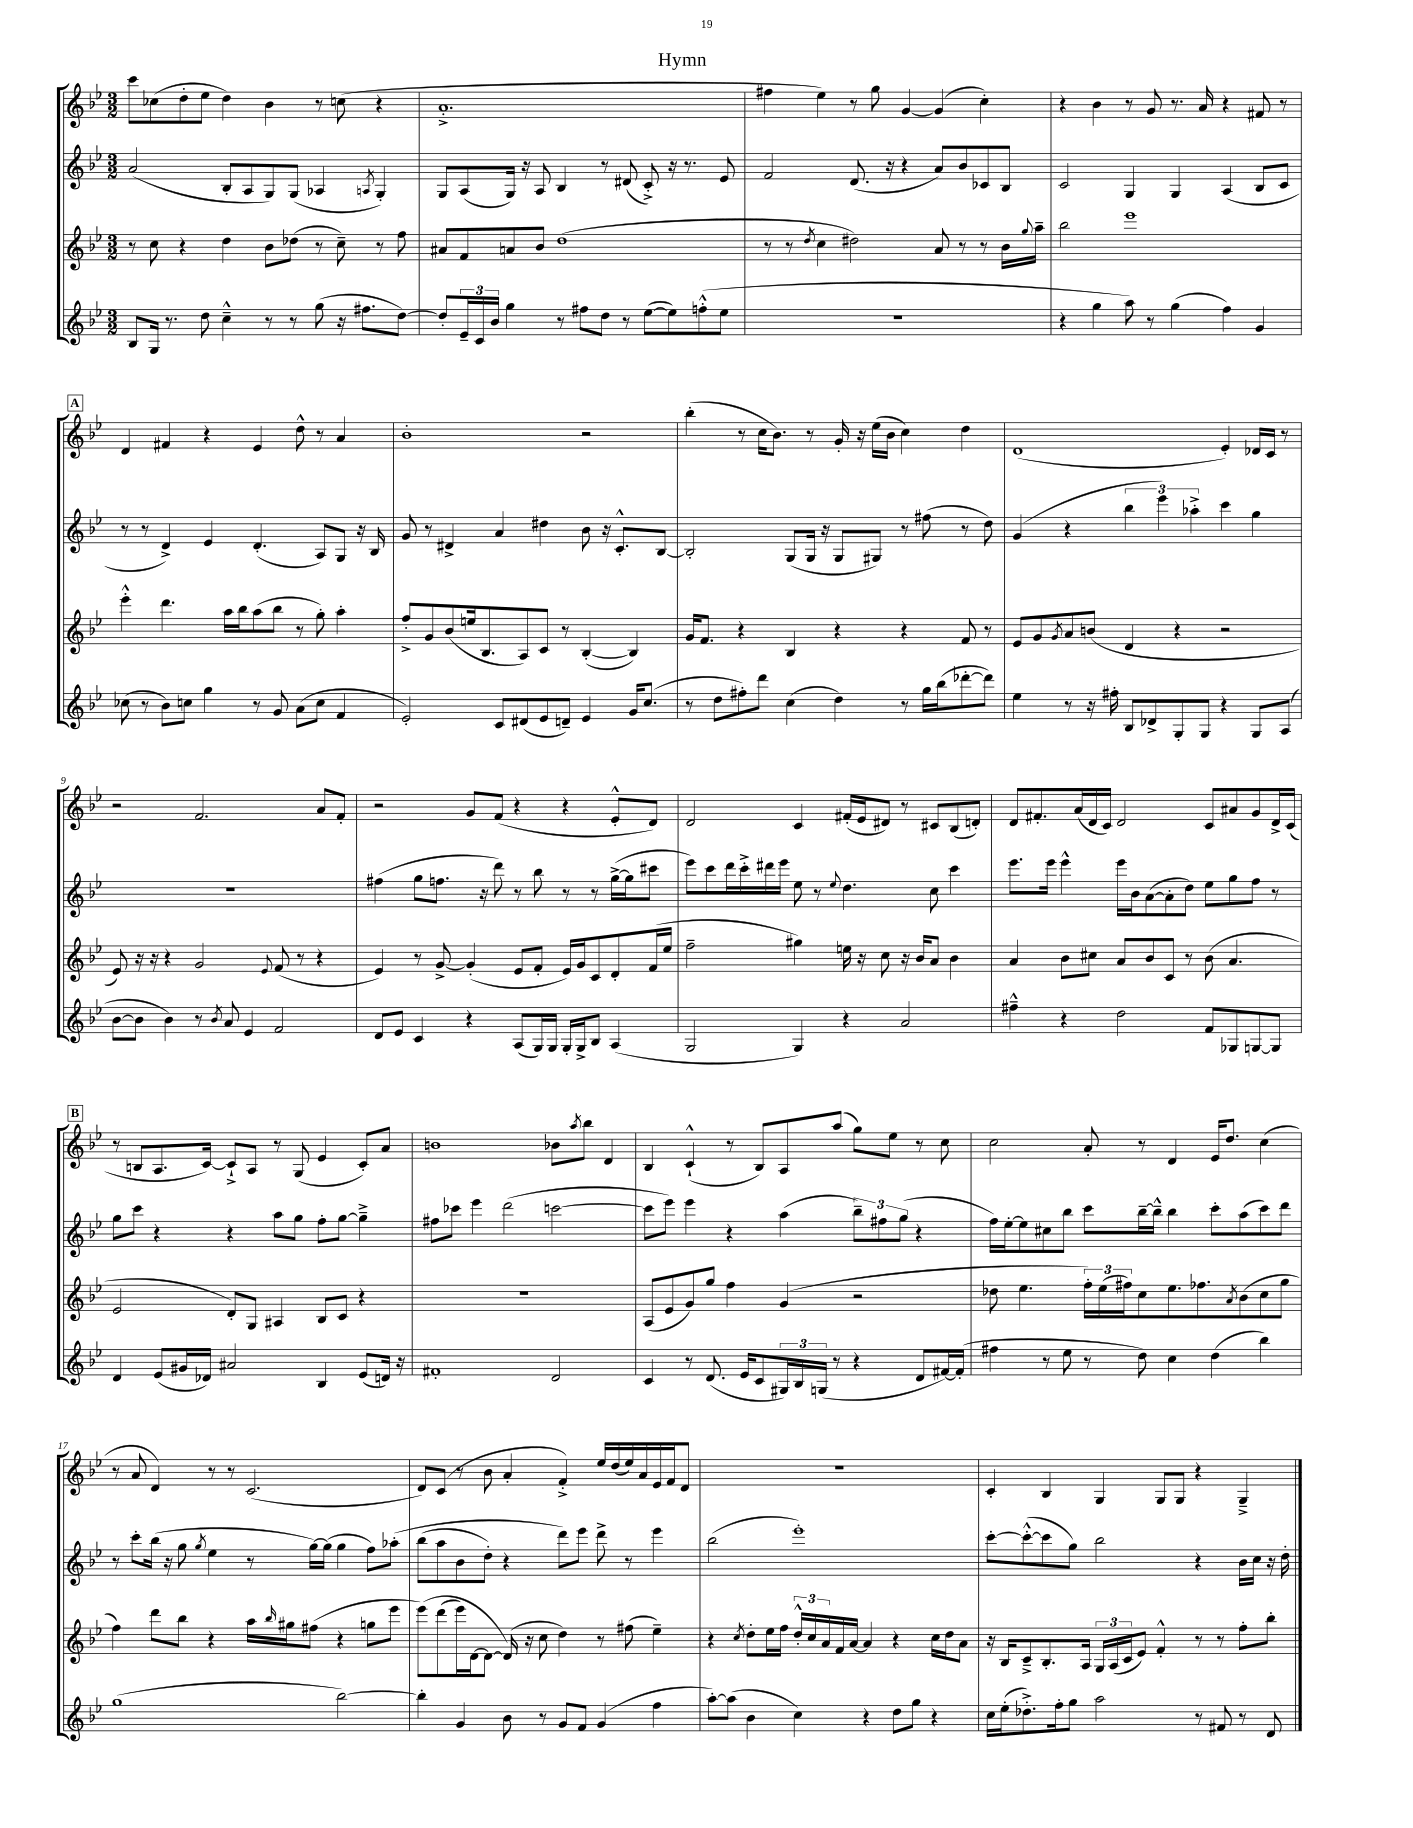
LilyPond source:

\header { title = "Hymn" }
<<
\new StaffGroup <<
\new Staff = "s0" {
    \clef treble \key bes \major \numericTimeSignature \time 3/2
    c'''8 ces''8( d''8-. ees''8 d''4) bes'4 r8 c''8( r4 |
    a'1.-.-> |
    fis''4 ees''4) r8 g''8 g'4~ g'4( c''4-.) |
    r4 bes'4 r8 g'8 r8. a'16 r4 fis'8 r8 |
    \mark \markup { \box "A" } d'4 fis'4 r4 ees'4 d''8-^ r8 a'4 |
    bes'1-. r2 |
    bes''4-.( r8 c''16 bes'8.) r8 g'16-. r16 ees''16( bes'16 c''4) d''4 |
    d'1( ees'4-.) des'16 c'16 r8 |
    r2 f'2. a'8 f'8-. |
    r2 g'8 f'8( r4 r4 ees'8-.-^ d'8) |
    d'2 c'4 fis'16-.( ees'16 dis'8) r8 cis'8 bes8( d'8-.) |
    d'8 fis'8.-. a'16( d'16 c'16) d'2 c'8 ais'8 g'8 d'16-> c'16( |
    \mark \markup { \box "B" } r8 b8 a8. c'16~) c'8-!-> a8 r8 g8( ees'4 c'8-.) a'8 |
    b'1 bes'8 \acciaccatura { a''8 } bes''8 d'4 |
    bes4 c'4-!-^( r8 bes8) a8 a''8( g''8) ees''8 r8 c''8 |
    c''2 a'8-. r8 d'4 ees'16 d''8. c''4( |
    r8 a'8 d'4) r8 r8 c'2.( |
    d'8) c'8( r8 bes'8 a'4-. f'4-.->) ees''16 d''16( ees''16) a'16 ees'16 f'16 d'8 |
    R1. |
    c'4-. bes4 g4 g8 g8 r4 g4---> \bar "|." |
}
\new Staff = "s1" {
    \clef treble \key bes \major \numericTimeSignature \time 3/2
    a'2( bes8-. a8 g8) g8( aes4 \acciaccatura { a8 } g4-.) |
    g8 a8( g16) r16 a8 bes4 r8 dis'8( c'8-.->) r16 r8. ees'8 |
    f'2 d'8.( r16 r4 a'8) bes'8 ces'8 bes8 |
    c'2 g4 g4 a4( bes8 c'8 |
    \mark \markup { \box "A" } r8 r8 d'4->) ees'4 d'4.-.( a8) g8 r16 bes16 |
    g'8 r8 dis'4-> a'4 dis''4 bes'8 r16 c'8.-.-^ bes8~ |
    bes2-. g8( g16 r16 g8 gis8) r8 fis''8( r8 d''8) |
    g'4( r4 \tuplet 3/2 { bes''4 ees'''4) aes''4-.-> } c'''4 g''4 |
    R1. |
    fis''4( g''8 f''8. r16 d'''8) r8 bes''8 r8 r8 g''16~->( g''16 cis'''8 |
    ees'''8) c'''8 d'''16 c'''16-.-> dis'''16 ees'''16 ees''8 r8 \appoggiatura { ees''8 } d''4. c''8 c'''4 |
    ees'''8. ees'''16 ees'''4-^ ees'''16 bes'16 a'8~( a'8-. d''8) ees''8 g''8 f''8 r8 |
    \mark \markup { \box "B" } g''8 c'''8 r4 r4 a''8 g''8 f''8-. g''8~ g''4---> |
    fis''8 ces'''8 ees'''4 d'''2( c'''2~ |
    c'''8 ees'''8) ees'''4 r4 a''4( \tuplet 3/2 { bes''8--) fis''8 g''8( } r4 |
    f''16) ees''16~-. ees''8 cis''8 bes''8 c'''8 bes''16~-- bes''16---^ bes''4 c'''8-. a''8( c'''8) d'''8 |
    r8 c'''8-. bes''16( r16 g''8 \acciaccatura { g''8 } ees''4 r8 g''16~) g''16( g''4 f''8) aes''8-.\( |
    bes''8( a''8 bes'8 d''8-.) r4 d'''8\) ees'''8 d'''8-> r8 ees'''4 |
    bes''2( ees'''1-.) |
    c'''8~-. c'''8~-.-^( c'''8 g''8) bes''2 r4 bes'16 c''16 r16 d''16-. \bar "|." |
}
\new Staff = "s2" {
    \clef treble \key bes \major \numericTimeSignature \time 3/2
    r8 c''8 r4 d''4 bes'8 des''8( r8 c''8--) r8 f''8 |
    ais'8 f'8 a'8 bes'8 d''1( |
    r8 r8 \acciaccatura { d''8 } c''4 dis''2) a'8 r8 r8 bes'16 \appoggiatura { g''8 } a''16-- |
    bes''2 ees'''1 |
    \mark \markup { \box "A" } ees'''4-.-^ d'''4. a''16 bes''16 a''8( bes''8 r8 g''8-.) a''4-. |
    f''8-.-> g'8 bes'8( e''16 bes8. a8) c'8 r8 bes4~-.( bes4) |
    g'16 f'8. r4 bes4 r4 r4 f'8 r8 |
    ees'8 g'8 \acciaccatura { g'8 } a'8 b'8( d'4 r4 r2 |
    ees'8) r16 r16 r4 g'2 \appoggiatura { ees'8 } f'8( r8 r4 |
    ees'4) r8 g'8~-> g'4-.( ees'8 f'8-. ees'16) g'16 c'8 d'8-. f'16( ees''16 |
    f''2-- gis''4) e''16 r16 c''8 r16 bes'16 a'8 bes'4 |
    a'4 bes'8 cis''8 a'8 bes'8 c'8 r8 bes'8( a'4. |
    \mark \markup { \box "B" } ees'2 d'8-.) g8 ais4 bes8 c'8 r4 |
    R1. |
    a8( ees'8 g'8) g''8 f''4 g'4( r2 |
    des''8 ees''4. \tuplet 3/2 { f''16-.) ees''16( fis''16) } c''8 ees''8. fes''8. \acciaccatura { a'8 } bes'8( c''8 g''8 |
    f''4) d'''8 bes''8 r4 a''16 \grace { bes''16 } gis''16 fis''8( r4 g''8 ees'''8 |
    ees'''8)\( d'''8( ees'''16) d'16~ d'8~ d'16(\) r16 c''8 d''4) r8 fis''8( ees''4--) |
    r4 \acciaccatura { c''8 } d''8-. ees''16 f''16 \tuplet 3/2 { d''16-.-^ c''16 a'16 } f'16 a'16~ a'4 r4 c''16 d''16 a'8 |
    r16 bes16 c'8---> bes8.-. a16 \tuplet 3/2 { g16 a16( c'16 } ees'8) f'4-.-^ r8 r8 f''8-. bes''8-. \bar "|." |
}
\new Staff = "s3" {
    \clef treble \key bes \major \numericTimeSignature \time 3/2
    bes8 g16 r8. d''8 c''4---^ r8 r8 g''8( r16 fis''8. d''8~) |
    d''8-. \tuplet 3/2 { ees'16-- c'16 bes'16 } g''4 r8 fis''8 d''8 r8 ees''8~( ees''8) f''8-.-^( ees''8 |
    R1. |
    r4 g''4 a''8) r8 g''4( f''4) g'4 |
    \mark \markup { \box "A" } ces''8( r8 bes'8) c''8 g''4 r8 g'8 a'8( c''8 f'4 |
    ees'2-.) c'8 dis'8( ees'8 d'8--) ees'4 g'16 c''8.( |
    r8 d''8 fis''8-.) d'''8 c''4( d''4) r8 g''16 bes''16( des'''8~-. des'''8) |
    ees''4 r8 r16 fis''16-. bes8 des'8-> g8-. g8 r4 g8 a8( |
    bes'8~ bes'8 bes'4) r8 \acciaccatura { bes'8 } a'8 ees'4 f'2 |
    d'8 ees'8 c'4 r4 a8( g16) g16 g16-. g16-> bes8 a4( |
    g2 g4) r4 a'2 |
    fis''4---^ r4 d''2 f'8 ges8 g8~ g8 |
    \mark \markup { \box "B" } d'4 ees'8( gis'16 des'16) ais'2 bes4 ees'8( d'16) r16 |
    fis'1-. d'2 |
    c'4 r8 d'8.( ees'16 c'8 \tuplet 3/2 { gis16) bes16 g16( } r8 r4 d'8 fis'16~) fis'16-.( |
    fis''4 r8 ees''8 r8 d''8) c''4 d''4( bes''4) |
    g''1( bes''2~) |
    bes''4-. g'4 bes'8 r8 g'8 f'8 g'4( f''4 |
    a''8~-.) a''8( bes'4 c''4) r4 d''8 g''8 r4 |
    c''16 ees''16-.( des''8.-.->) f''16-. g''8 a''2 r8 fis'8 r8 d'8 \bar "|." |
}
>>
>>
